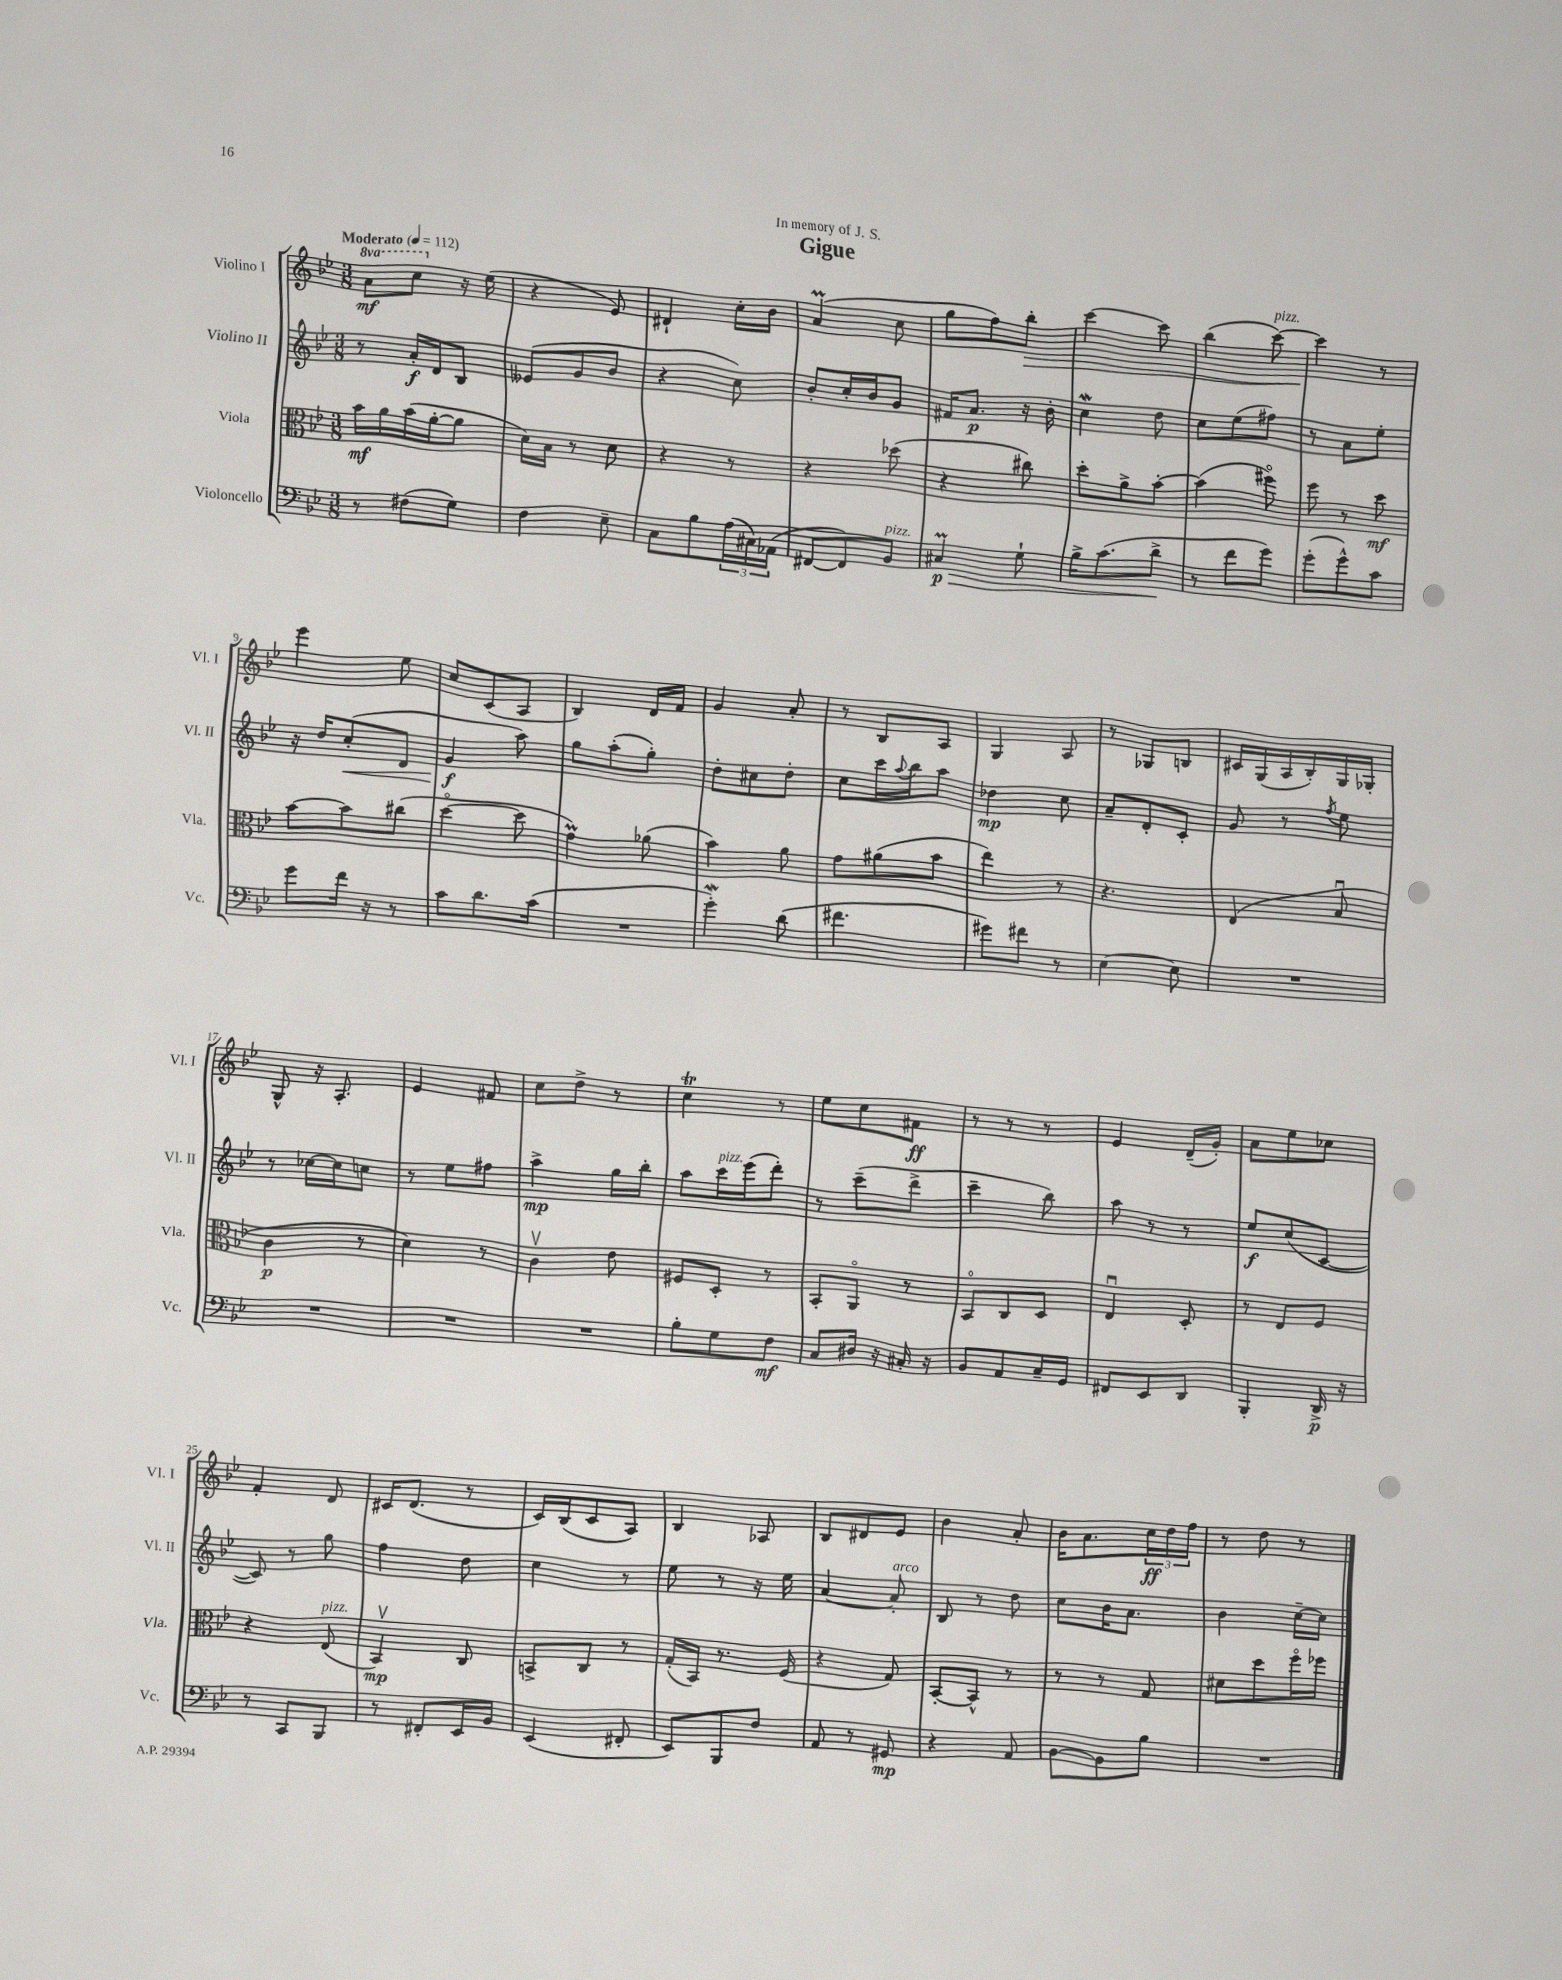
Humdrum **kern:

**kern	**kern	**kern	**kern
*staff4	*staff3	*staff2	*staff1
*clefF4	*clefC3	*clefG2	*clefG2
*k[b-e-]	*k[b-e-]	*k[b-e-]	*k[b-e-]
*M3/8	*M3/8	*M3/8	*M3/8
*MM112	*MM112	*MM112	*MM112
8r	16b-	8r	8aa
.	16a	.	.
(8F#	(16b-	16a'	8ccc
.	[16a'	16d	.
8G)	8a]	8B-	16r
.	.	.	(16ee-
=	=	=	=
4F	16d)	(8e--	4r
.	16B-	.	.
.	8r	8g	.
8E-~	8d	8b-	8e-)
=	=	=	=
8C	4r	4r	4d#`
8B-	.	.	.
(24A	8r	8cc)	16cc'
24C#)	.	.	.
.	.	.	16b-
(24AA-	.	.	.
=	=	=	=
[8FF#	4r	8b-'	(4a
8FF#])	.	16cc'	.
.	.	16b-	.
8BB-	(8dd-	8g	8cc
=	=	=	=
4C#	4r	16f#	8gg
.	.	8.a	.
.	.	.	8ff)
8G`	8cc#)	16r	8bb-'
.	.	16b-'	.
=	=	=	=
16B-^	8dd'	4cc	[4ccc
(8.c	.	.	.
.	8a^	.	.
8d^	[8b-'	8dd	8ccc]
=	=	=	=
8r	(4b-]	8cc	(4bb-
8f	.	(8ee-	.
8g)	8ff#o)	8ff#)	[8ccc)
=	=	=	=
(8g'	8ff	8r	4ccc]
8g^^)	8r	8a	.
8c	8dd	8ee-'	8r
=	=	=	=
8g	[8b-	16r	4eee-
.	.	16dd	.
16f	8b-]	(8cc'	.
16r	.	.	.
8r	(8cc#	8d	8ee-
=	=	=	=
8c	[4ddo	4g	8cc
8.d	.	.	(8c
.	8dd]	8aa)	8A
(16c	.	.	.
=	=	=	=
4.r	4g)	8gg	4B-)
.	.	(8aa'	.
.	(8a-	8gg')	16d
.	.	.	16f
=	=	=	=
4g')	4b-)	8dd'	4g
.	.	8cc#	.
(8d	8a	8dd'	8a'
=	=	=	=
4.f#	8g	8cc	8r
.	(8a#	16ccc	8B-
.	.	8qqaa	.
.	.	16bb-	.
.	8b-	8aa	8A
=	=	=	=
8g#)	4ee-)	4dd-	4G
8f#	.	.	.
8r	8r	8cc	8A
=	=	=	=
[4E-	4.r	8a~	8r
.	.	8d'	8G-
8E-]	.	8c'	8B
=	=	=	=
4.r	(4E-	8g	16c#
.	.	.	(16G
.	.	8r	16A
.	.	.	16B-')
.	.	8qff	.
.	8B-u	8ee-	16G
.	.	.	16G-'
=	=	=	=
4.r	4c	8r	8G^^
.	.	[16cc-	16r
.	.	16cc-]	8.A'
.	8r	8cc	.
=	=	=	=
4.r	4d)	8r	4e-
.	.	8ee-	.
.	8r	8ff#	8f#
=	=	=	=
4.r	4cv	4aa^	8cc
.	.	.	8dd^
.	8e-	16gg	8r
.	.	16bb-'	.
=	=	=	=
8B-'	8F#	8aa	4cc
8G	8D'	16ccc	.
.	.	(16eee-	.
8F	8r	8ddd')	8r
=	=	=	=
8C	8BB-'	8r	8ee-
16D#	8AAo	(8ccc~	8cc
16r	.	.	.
16C#'	8r	8ddd^	8f#
16r	.	.	.
=	=	=	=
8BB-	8BB-o	4ccc~	8r
8AA	8C	.	8r
16C~	8D	8bb-)	8r
16GG	.	.	.
=	=	=	=
8FF#	4E-u	8aa	4e-
8EE-	.	8r	.
8DD	8D'	8r	(16d~
.	.	.	16g')
=	=	=	=
4BBB-'	8r	8ee-	8a
.	8E-	(8cc	8ee-
16DD^	8F	[8c	8cc-
16r	.	.	.
=	=	=	=
8r	4r	8c])	4f'
8CC	.	8r	.
8BBB-	(8E-	8gg	8d
=	=	=	=
8r	4BB-v)	4ff	16c#
.	.	.	(8.d
8FF#'	.	.	.
16EE-	8C	8dd	8r
16BB-	.	.	.
=	=	=	=
(4EE-	8BB^	4cc	16c)
.	.	.	(16B-
.	8C	.	8c
8FF#'	8r	8r	8A)
=	=	=	=
8EE-)	(16G'	8ee-	4B-
.	16BB-)	.	.
8BBB-	8.r	8r	.
8F	.	16r	8A-
.	(16F	16ee-	.
=	=	=	=
8AA	4r	[4a	8B-
8r	.	.	8d#
8GG#	8G)	8a']	8e-
=	=	=	=
4r	[8BB-'	8B-	4b-
.	8BB-^^]	8r	.
8AA	8r	8dd	8a'
=	=	=	=
[8BB-	8r	8cc	16b-
.	.	.	8.a
8BB-]	8r	16b-	.
.	.	8.a	.
8B-	8G	.	24cc
.	.	.	24dd
.	.	.	24ff
=	=	=	=
4.r	8d#	4b-	8r
.	8dd	.	8dd
.	16ffo	[16cc~	8r
.	16ff-	16cc]	.
==	==	==	==
*-	*-	*-	*-
